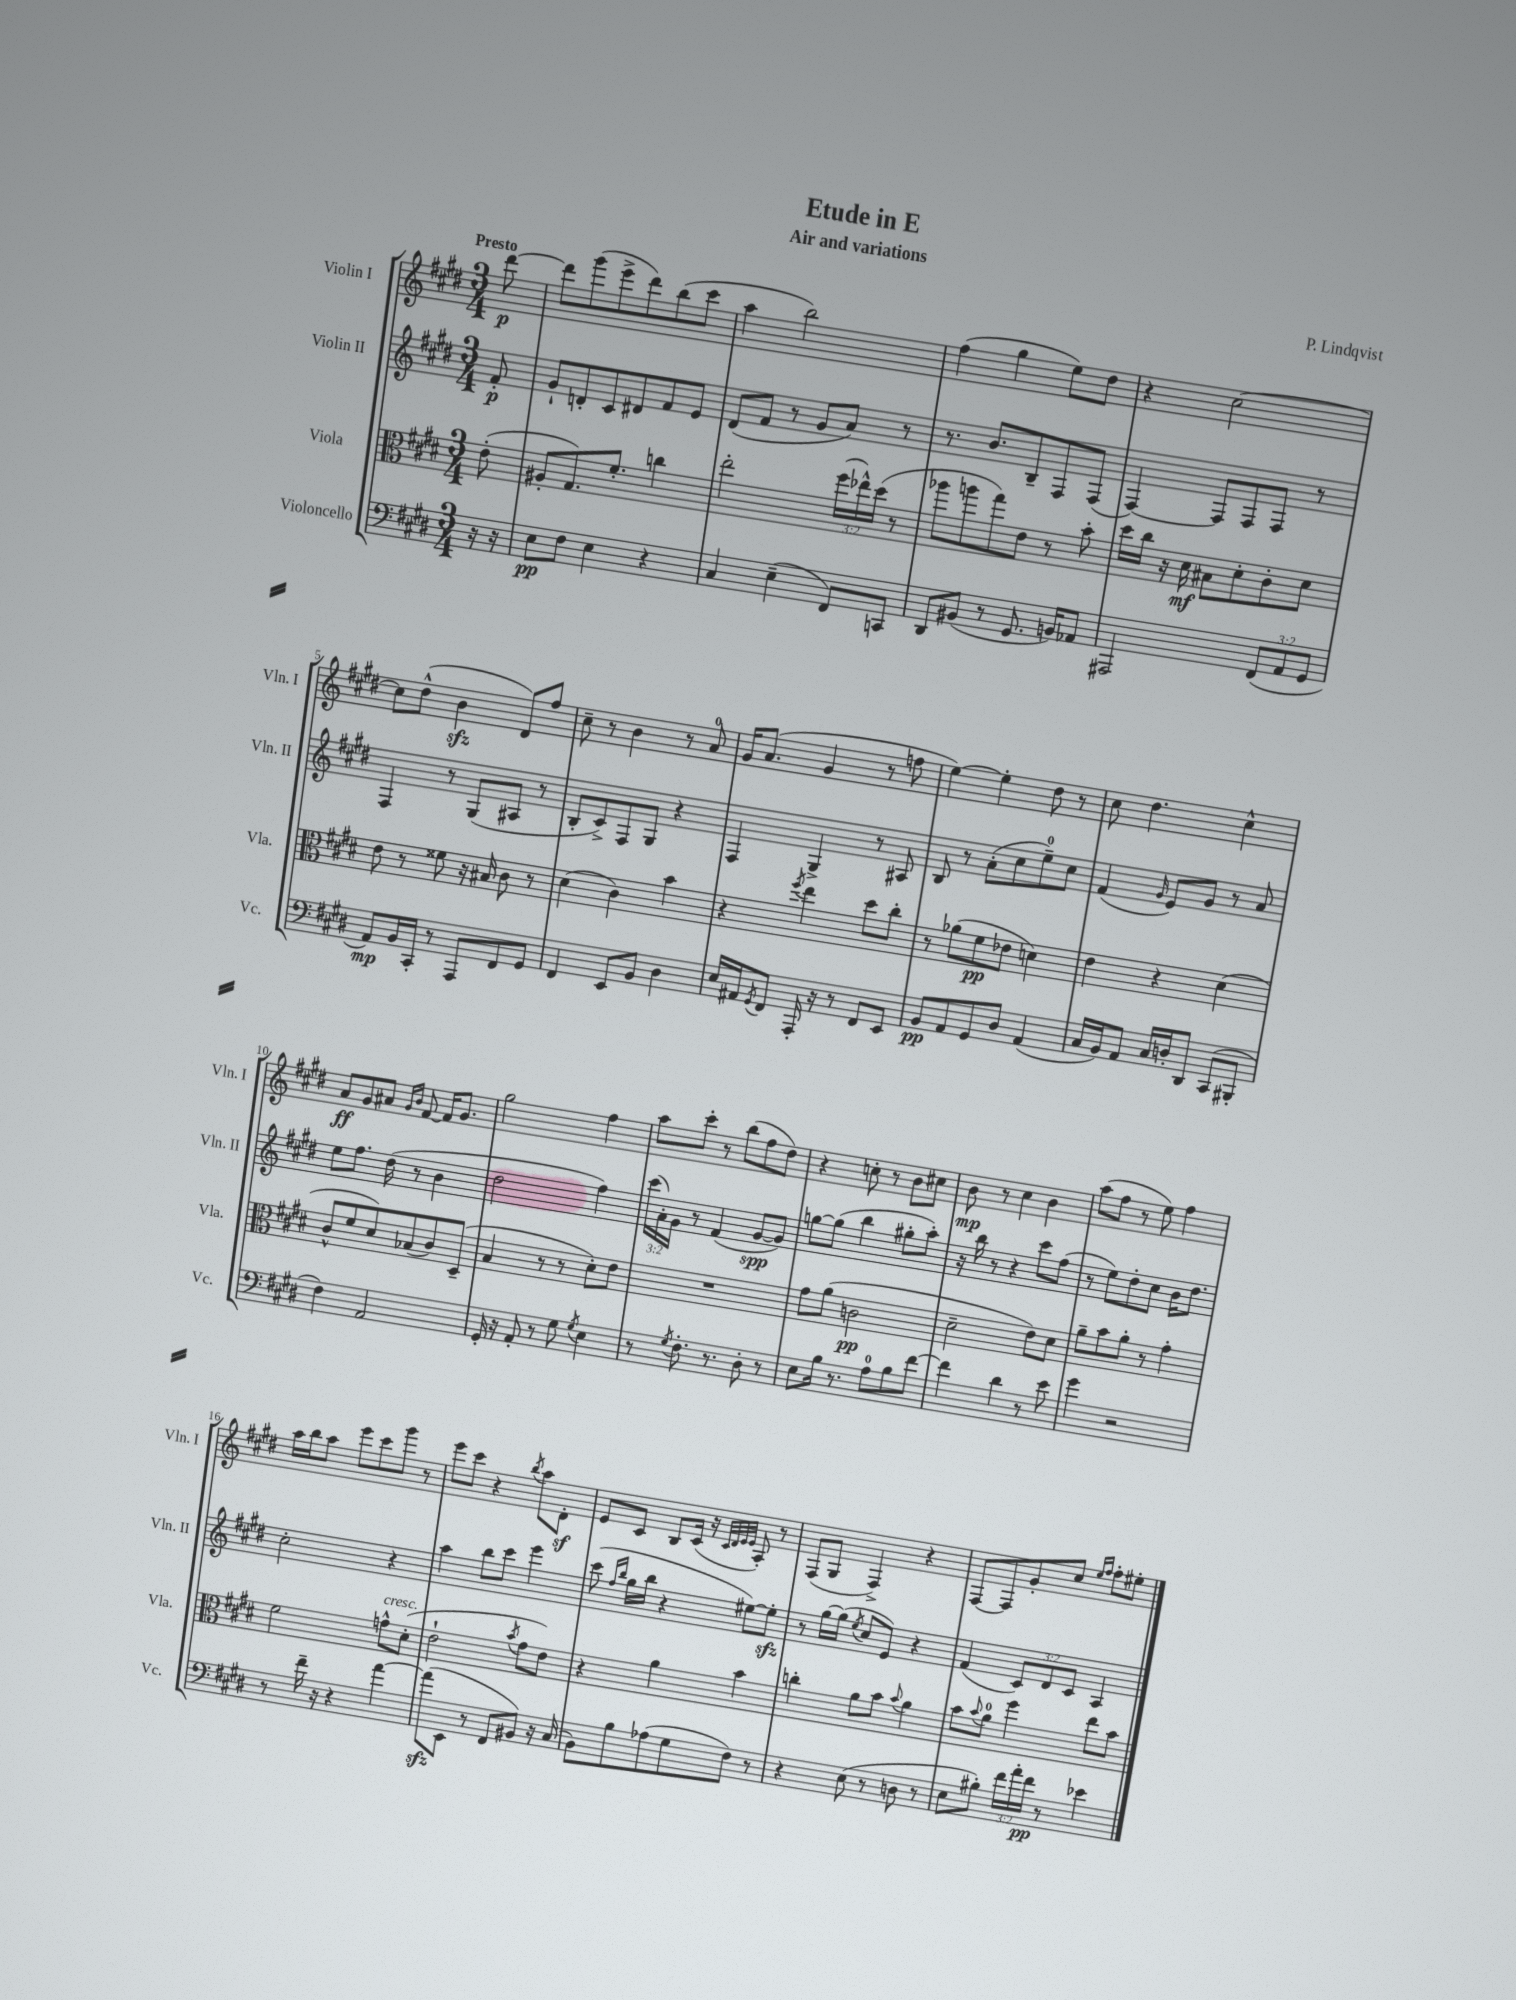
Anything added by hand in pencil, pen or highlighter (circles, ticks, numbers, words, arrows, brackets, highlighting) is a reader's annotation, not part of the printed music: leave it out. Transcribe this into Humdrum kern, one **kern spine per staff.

**kern	**kern	**kern	**kern
*staff4	*staff3	*staff2	*staff1
*clefF4	*clefC3	*clefG2	*clefG2
*k[f#c#g#d#]	*k[f#c#g#d#]	*k[f#c#g#d#]	*k[f#c#g#d#]
*M3/4	*M3/4	*M3/4	*M3/4
16r	(8e'	8f#'	[8ddd#
16r	.	.	.
=	=	=	=
8E	8A#'	8g#`	8ddd#]
8F#	8.G#)	8d'	(8ggg#
4E	.	8c#	8eee^
.	8.f#'	.	.
.	.	8d#	8ddd#)
4r	4cc	8f#	(8bb
.	.	8e	8ccc#
=	=	=	=
4C#	2ee'	(8d#	4aa
.	.	8f#	.
(4E~	.	8r	2bb)
.	.	8g#	.
8FF#)	(24ff#	8a)	.
.	24ee-^^)	.	.
.	(24dd#	.	.
8CC	8r	8r	.
=	=	=	=
8DD#	8aa-	8.r	(4ff#
(8BB#	8aa	.	.
.	.	8.b	.
8r	8gg#)	.	4gg#
8.GG#	8e	8B~	.
.	8r	8F#	8ee)
16BB)	.	.	.
8AA-	8b'	(8F#	8dd#
=	=	=	=
2AAA#	16dd#	[4F#)	4r
.	16cc#	.	.
.	16r	.	.
.	16d#	.	.
.	8B#	8F#]	[2cc#
.	8d#'	8F#	.
(12FF#	8c#'	8F#	.
12AA	.	.	.
.	8d#	8r	.
12GG#	.	.	.
=	=	=	=
8AA)	8e	4F#	8cc#]
16BB	8r	.	(8dd#^^
16CC#'	.	.	.
8r	8f##	8r	4b
8AAA	16r	(8G#	.
.	16B#	.	.
8FF#	8c#	8A#	8d#)
8GG#	8r	8r	8ff#
=	=	=	=
4FF#	(4d#	8B'	8cc#~
.	.	8c#^)	8r
8EE	4c#)	8F#	4b
8BB	.	8G#	.
4D#	4b	4r	8r
.	.	.	8a
=	=	=	=
16E	4r	4F#	16g#
16AA#	.	.	(8.a
8qGG#	.	.	.
8FF#	.	.	.
.	8qff#	.	.
16AAA'	4ee	4G#^	4g#
16r	.	.	.
8r	.	.	.
8FF#	8dd#	8r	8r
8EE	8cc#'	8A#	8ff
=	=	=	=
8BB	8r	8B	[4ee)
8AA	(8a-	8r	.
8GG#	8f#	(8a'	4ee']
8D#	8e-	8cc#	.
(4AA	4d)	8ee~)	8dd#
.	.	8cc#	8r
=	=	=	=
16C#	4e	(4f#	8cc#
16BB)	.	.	.
8AA	.	.	4.dd#
.	.	16qqg#	.
16C#	4r	8e)	.
16D'	.	.	.
8DD#	.	8g#	.
(8CC#	(4d#	8r	4cc#^^
8BBB#'	.	8a	.
=	=	=	=
4F#)	8c#^^	8ee	8a
.	8f#	8.ff#	8g#
2AA	8d#)	.	8a#
.	.	(16dd#	.
.	.	.	16qqg#
.	.	.	16qqb
.	(8B-	8r	[8f#
.	8c#)	4b	16f#]
.	.	.	8.g#
.	(8D#~	.	.
=	=	=	=
16GG#'	4B	2dd#	2gg#
16r	.	.	.
8AA'	.	.	.
8r	8r	.	.
8G#	8r	.	.
8qG#	.	.	.
4E	8d#')	4ff#)	4ff#
.	8e	.	.
=	=	=	=
8r	2.r	(24ccc#	8aa
.	.	24a')	.
.	.	24g#	.
8qG#	.	.	.
8.F#'	.	8r	8ccc#'
.	.	(4f#	8r
8.r	.	.	.
.	.	.	(8bb
8D#'	.	[8g#	8ff#
8r	.	8g#])	8dd#)
=	=	=	=
8E	8g#	[8gg	4r
16B	(8a	(8gg]	.
8.r	.	.	.
.	2c	4bb	8cc'
8A	.	.	8r
8B	.	8gg#'	8b
[8f#	.	8aa')	8cc#
=	=	=	=
4f#]	2d#~	16r	8b
.	.	16bb	.
.	.	8r	8r
4d#	.	4r	4cc#
8r	8e)	8ccc#	4b
8e	8d#	(8ff#	.
=	=	=	=
4g#	8a~	8r	(8aa
.	8b	8ee)	8ff#
2r	8a'	8dd#'	8r
.	8r	8cc#	8ee)
.	4g#'	16b	4ff#
.	.	8.dd#	.
=	=	=	=
8r	2f#	2cc#'	16aa
.	.	.	16bb
16f#~	.	.	8aa
16r	.	.	.
4r	.	.	8eee
.	.	.	8ccc#
[4a	8g^^	4r	8ggg#
.	(8d#'	.	8r
=	=	=	=
(8a]	2e`	4aa	8eee
8EE	.	.	8ccc#
8r	.	8bb	4r
8FF#	.	8ccc#	.
.	8qb	.	8qbb
8BB#)	8g#	4eee	8aa
16r	8e)	.	8d#'
(16C#	.	.	.
=	=	=	=
8BB)	4r	(8ccc#	8e
.	.	16qqff#	.
.	.	16qqbb	.
8B	.	16gg#	8c#
.	.	16bb	.
(8A-	4a	4r	8B
8G#	.	.	(16c#
.	.	.	16r
.	.	.	32qqc#
.	.	.	32qqd#
.	.	.	32qqe
.	.	.	32qqe
8F#)	4b	[8ee#)	8A')
8r	.	8ee#']	8r
=	=	=	=
4r	4cc'	8r	(8F#
.	.	[16gg#	8G#
.	.	(16gg#]	.
.	.	8qee	.
(8E	8a	8cc#	4F#^)
8r	8b	8e)	.
.	8qqb	.	.
8D	4a	4r	4r
8r	.	.	.
=	=	=	=
8E	8b	(4f#	[8F#
.	8qqb	.	.
8B#')	8a	.	8F#]
24f#	4ff#	12c#)	8g#'
24a'	.	.	.
24f#	.	12d#	.
8r	.	.	8cc#
.	.	12c#	.
.	.	.	16qqee
.	.	.	16qqff#
4e-	8ee	4A	8ff#'
.	8b	.	8ee#'
==	==	==	==
*-	*-	*-	*-
